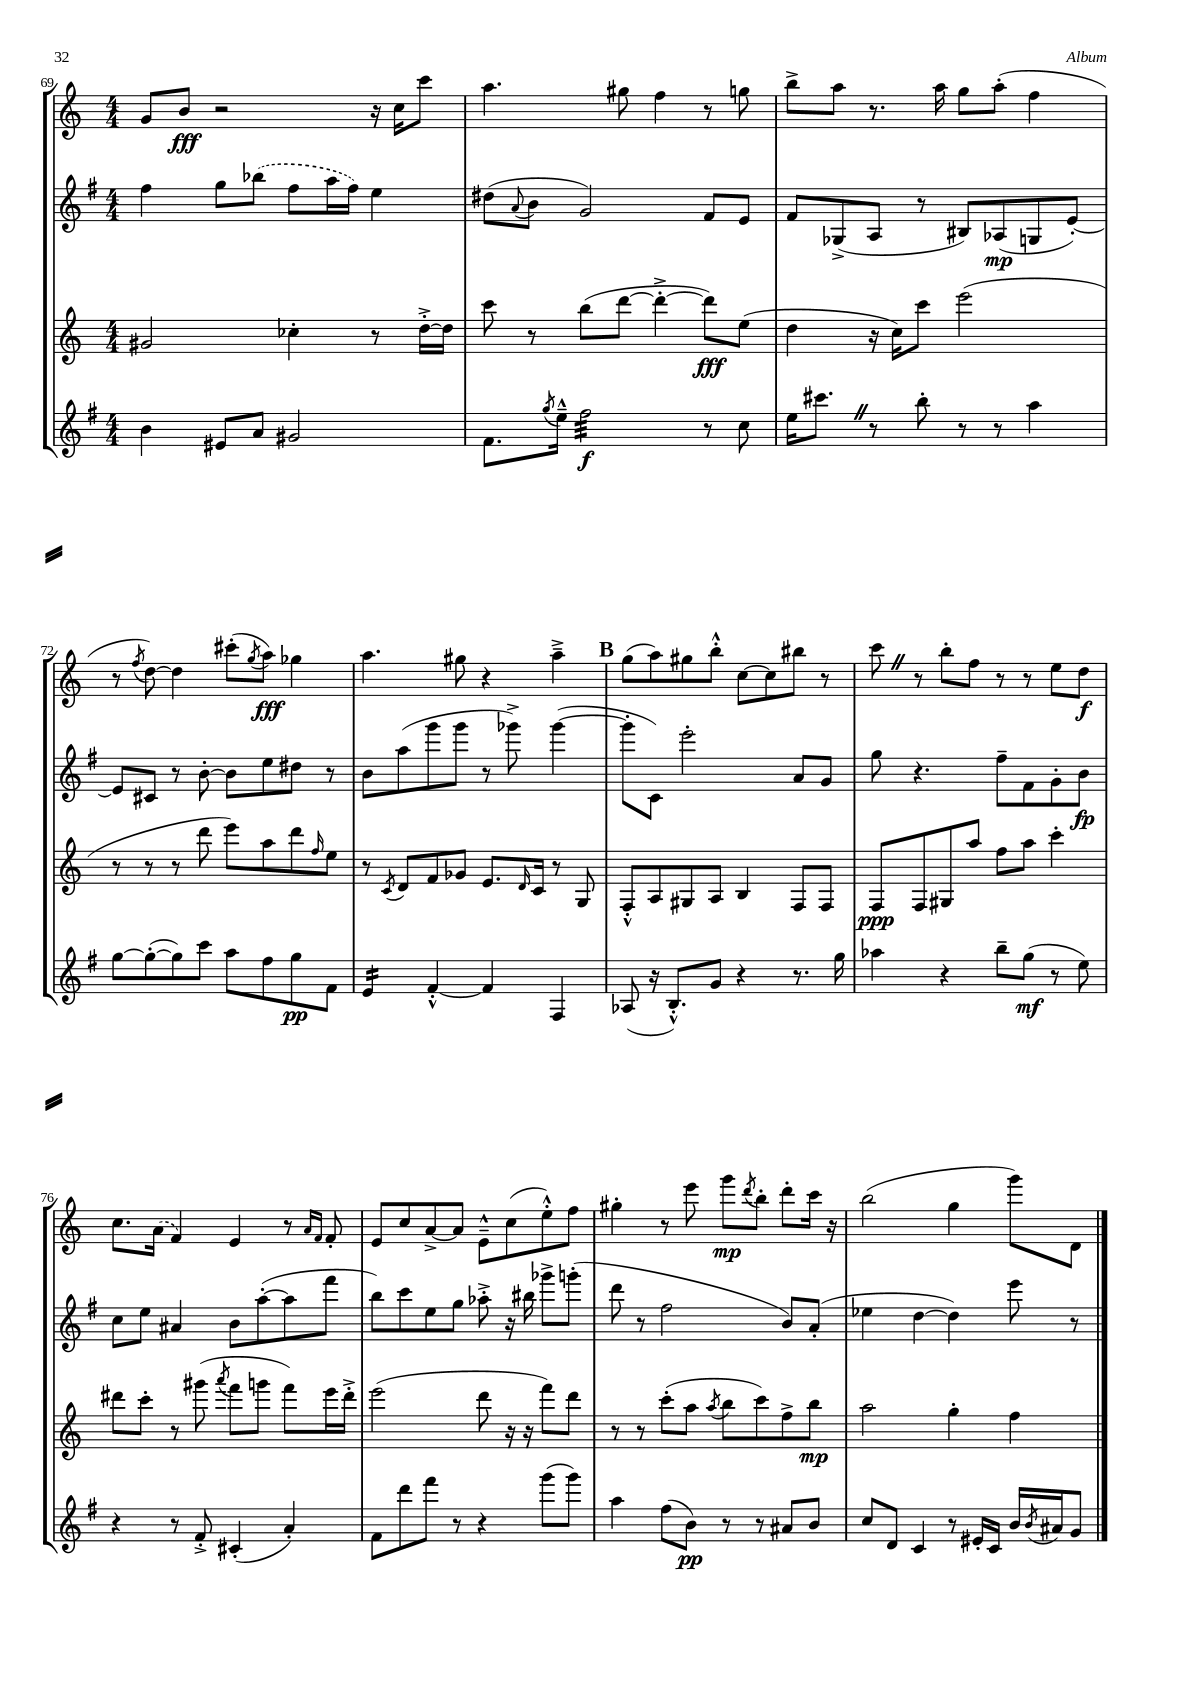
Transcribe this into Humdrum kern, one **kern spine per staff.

**kern	**dynam	**kern	**dynam	**kern	**dynam	**kern	**dynam
*part4	*part4	*part3	*part3	*part2	*part2	*part1	*part1
*staff4	*staff4	*staff3	*staff3	*staff2	*staff2	*staff1	*staff1
*clefG2	*	*clefG2	*	*clefG2	*	*clefG2	*
*k[f#]	*	*k[]	*	*k[f#]	*	*k[]	*
*M4/4	*	*M4/4	*	*M4/4	*	*M4/4	*
=69	=69	=69	=69	=69	=69	=69	=69
4b\	.	2g#X/	.	4ff#\	.	8g/L	.
.	.	.	.	.	.	8b/J	fff
8e#X/L	.	.	.	8gg\L	.	2r	.
8a/J	.	.	.	(8bb-X\J	.	.	.
2g#X/	.	4cc-X'\	.	8ff#\L	.	.	.
.	.	.	.	16aa\L	.	.	.
.	.	.	.	16ff#\JJ)	.	.	.
.	.	8r	.	4ee\	.	16r	.
.	.	.	.	.	.	16cc\KL	.
.	.	[16dd'^\LL	.	.	.	8ccc\J	.
.	.	16dd\JJ]	.	.	.	.	.
=70	=70	=70	=70	=70	=70	=70	=70
8.f#\L	.	8ccc\	.	(8dd#X\L	.	4.aa\	.
.	.	.	.	8qqa/	.	.	.
.	.	8r	.	8b\J	.	.	.
8qgg/	.	.	.	.	.	.	.
16ee~^^\Jk	.	.	.	.	.	.	.
*tremolo	*	*	*	*	*	*	*
32ff#\LLL	f	(8bb\L	.	2g/)	.	.	.
32ff#\	.	.	.	.	.	.	.
32ff#\	.	.	.	.	.	.	.
32ff#\	.	.	.	.	.	.	.
32ff#\	.	[8ddd\J	.	.	.	8gg#X\	.
32ff#\	.	.	.	.	.	.	.
32ff#\	.	.	.	.	.	.	.
32ff#\	.	.	.	.	.	.	.
32ff#\	.	4ddd'^\_	.	.	.	4ff\	.
32ff#\	.	.	.	.	.	.	.
32ff#\	.	.	.	.	.	.	.
32ff#\	.	.	.	.	.	.	.
32ff#\	.	.	.	.	.	.	.
32ff#\	.	.	.	.	.	.	.
32ff#\	.	.	.	.	.	.	.
32ff#\JJJ	.	.	.	.	.	.	.
*Xtremolo	*	*	*	*	*	*	*
8r	.	8ddd\L])	fff	8f#/L	.	8r	.
8cc\	.	(8ee\J	.	8e/J	.	8ggn\	.
=71	=71	=71	=71	=71	=71	=71	=71
16ee\KL	.	4dd\	.	8f#/L	.	8bb^\L	.
8.ccc#XZ\J	.	.	.	.	.	.	.
.	.	.	.	(8G-X^/	.	8aa\J	.
8r	.	16r	.	8A/J	.	8.r	.
.	.	16cc\KL)	.	.	.	.	.
8bb'\	.	8ccc\J	.	8r	.	.	.
.	.	.	.	.	.	16aa\	.
8r	.	(2eee\	.	8B#X/L)	.	8gg\L	.
8r	.	.	.	(8A-X/	mp	(8aa'\J	.
4aa\	.	.	.	8Gn/	.	4ff\	.
.	.	.	.	[8e'/J)	.	.	.
!!LO:LB:g=z
=72	=72	=72	=72	=72	=72	=72	=72
[8gg\L	.	8r	.	8e/L]	.	8r	.
.	.	.	.	.	.	8qff/	.
(8gg'\_	.	8r	.	8c#X/J	.	[8dd\)	.
8gg\])	.	8r	.	8r	.	4dd\]	.
8ccc\J	.	8ddd\	.	[8b'\	.	.	.
8aa\L	.	8eee\L)	.	8b\L]	.	(8ccc#X'\L	.
.	.	.	.	.	.	8qgg/	.
8ff#\	.	8aa\	.	8ee\	.	8aa\J)	fff
8gg\	pp	8ddd\	.	8dd#X\J	.	4gg-X\	.
.	.	16qqff/	.	.	.	.	.
8f#\J	.	8ee\J	.	8r	.	.	.
=73	=73	=73	=73	=73	=73	=73	=73
*tremolo	*	*	*	*	*	*	*
16e/LL	.	8r	.	8b\L	.	4.aa\	.
16e/	.	.	.	.	.	.	.
.	.	8qc/	.	.	.	.	.
16e/	.	8d/L	.	(8aa\	.	.	.
16e/JJ	.	.	.	.	.	.	.
*Xtremolo	*	*	*	*	*	*	*
[4f#'^^/	.	8f/	.	8ggg\	.	.	.
.	.	8g-X/J	.	8ggg\J	.	8gg#X\	.
4f#/]	.	8.e/L	.	8r	.	4r	.
.	.	.	.	8ggg-X^\)	.	.	.
.	.	16qqd/	.	.	.	.	.
.	.	16c/Jk	.	.	.	.	.
4F#/	.	8r	.	([4ggg-\	.	4aa~^\	.
.	.	8G/	.	.	.	.	.
!!LO:REH:place=s1:t=B
=74	=74	=74	=74	=74	=74	=74	=74
(8A-X/	.	8F'^^/L	.	8ggg-'\L]	.	(8gg\L	.
16r	.	8A/	.	8c\J)	.	8aa\)	.
8.B'^^/L)	.	.	.	.	.	.	.
.	.	8G#X/	.	2eee'\	.	8gg#X\	.
8g/J	.	8A/J	.	.	.	8bb'^^\J	.
4r	.	4B/	.	.	.	[8cc\L	.
.	.	.	.	.	.	8cc\]	.
8.r	.	8F/L	.	8a/L	.	8bb#X\J	.
.	.	8F/J	.	8g/J	.	8r	.
16gg\	.	.	.	.	.	.	.
=75	=75	=75	=75	=75	=75	=75	=75
4aa-X\	.	8F/L	ppp	8gg\	.	8cccZ\	.
.	.	8F/	.	4.r	.	8r	.
4r	.	8G#X/	.	.	.	8bb'\L	.
.	.	8aa/J	.	.	.	8ff\J	.
8bb~\L	.	8ff\L	.	8ff#~\L	.	8r	.
(8gg\J	mf	8aa\J	.	8f#\	.	8r	.
8r	.	4ccc'\	.	8g'\	.	8ee\L	.
8ee\)	.	.	.	8b\J	fp	8dd\J	f
!!LO:LB:g=z
=76	=76	=76	=76	=76	=76	=76	=76
4r	.	8ddd#X\L	.	8cc\L	.	8.cc\L	.
.	.	8ccc'\J	.	8ee\J	.	.	.
.	.	.	.	.	.	(16a\Jk	.
8r	.	8r	.	4a#X/	.	4f/)	.
8f#'^/	.	(8ggg#X\	.	.	.	.	.
.	.	8qaaa/	.	.	.	.	.
(4c#X'/	.	8fff\L	.	8b\L	.	4e/	.
.	.	8gggn\J	.	([8aa'\	.	.	.
4a'/)	.	8fff\L)	.	8aa\]	.	8r	.
.	.	.	.	.	.	16qqa/LL	.
.	.	.	.	.	.	16qqf/JJ	.
.	.	16eee\L	.	8fff#\J	.	8f'/	.
.	.	16ddd#'^\JJ	.	.	.	.	.
=77	=77	=77	=77	=77	=77	=77	=77
8f#\L	.	(2eee\	.	8bb\L)	.	8e/L	.
8ddd\	.	.	.	8ccc\	.	8cc/	.
8fff#\J	.	.	.	8ee\	.	[8a^/	.
8r	.	.	.	8gg\J	.	8a/J]	.
4r	.	8ddd\	.	8aa-X'^\	.	8e~^^\L	.
.	.	16r	.	16r	.	(8cc\	.
.	.	16r	.	16bb#X\	.	.	.
(8ggg\L	.	8fff\L)	.	8ggg-X^\L	.	8ee'^^\)	.
8ggg\J)	.	8ddd\J	.	(8gggn'\J	.	8ff\J	.
=78	=78	=78	=78	=78	=78	=78	=78
4aa\	.	8r	.	8ddd\	.	4gg#X'\	.
.	.	8r	.	8r	.	.	.
(8ff#\L	.	(8ccc'\L	.	2ff#\	.	8r	.
8b\J)	pp	8aa\J	.	.	.	8eee\	.
.	.	8qaa/	.	.	.	.	.
8r	.	8bb\L	.	.	.	8ggg\L	mp
.	.	.	.	.	.	8qddd/	.
8r	.	8ccc\)	.	.	.	8bb'\J	.
8a#X/L	.	8ff^\	.	8b/L)	.	8ddd'\L	.
8b/J	.	8bb\J	mp	(8a'/J	.	16ccc\Jk	.
.	.	.	.	.	.	16r	.
=79	=79	=79	=79	=79	=79	=79	=79
8cc/L	.	2aa\	.	4ee-X\	.	(2bb\	.
8d/J	.	.	.	.	.	.	.
4c/	.	.	.	[4dd\	.	.	.
8r	.	4gg'\	.	4dd\])	.	4gg\	.
16e#X'/LL	.	.	.	.	.	.	.
16c/JJ	.	.	.	.	.	.	.
16b/LL	.	4ff\	.	8eee\	.	8ggg\L)	.
8qb/	.	.	.	.	.	.	.
16a#X/J	.	.	.	.	.	.	.
8g/J	.	.	.	8r	.	8d\J	.
==	==	==	==	==	==	==	==
*-	*-	*-	*-	*-	*-	*-	*-
